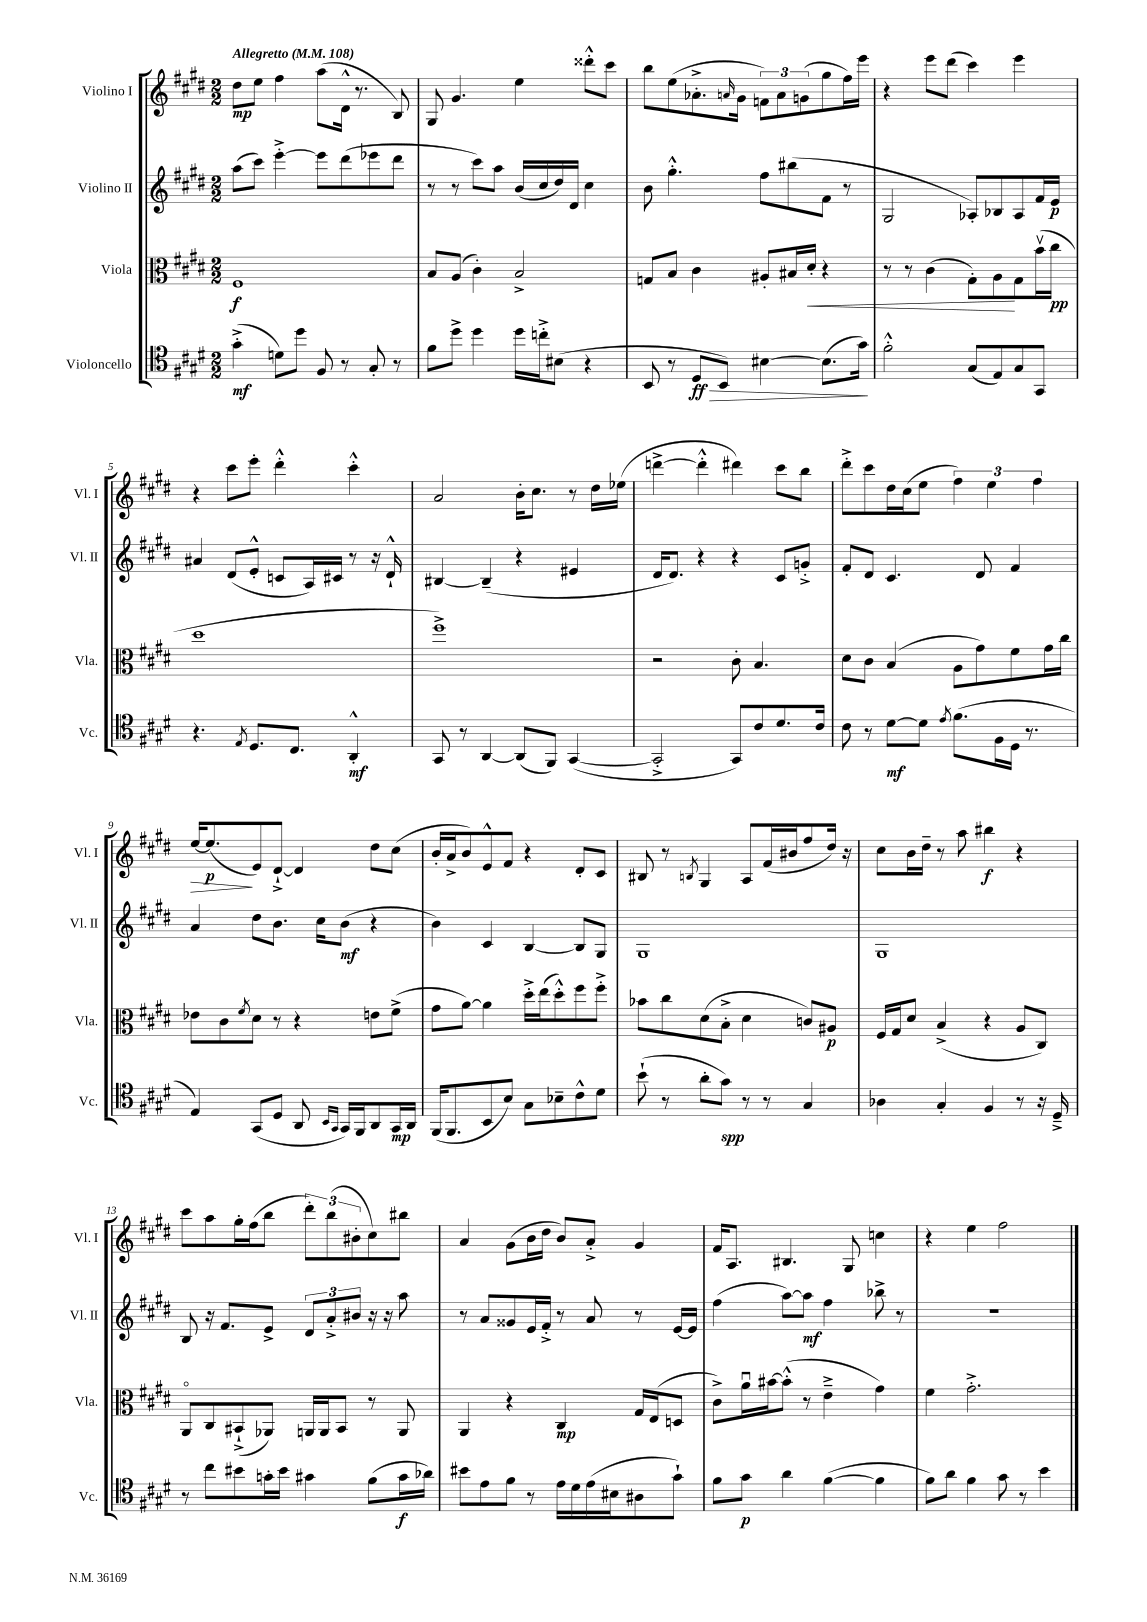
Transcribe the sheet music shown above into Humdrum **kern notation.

**kern	**dynam	**kern	**dynam	**kern	**dynam	**kern	**dynam
*part4	*part4	*part3	*part3	*part2	*part2	*part1	*part1
*staff4	*staff4	*staff3	*staff3	*staff2	*staff2	*staff1	*staff1
*I"Violoncello	*	*I"Viola	*	*I"Violino II	*	*I"Violino I	*
*I'Vc.	*	*I'Vla.	*	*I'Vl. II	*	*I'Vl. I	*
*clefC4	*	*clefC3	*	*clefG2	*	*clefG2	*
*k[f#c#g#d#]	*	*k[f#c#g#d#]	*	*k[f#c#g#d#]	*	*k[f#c#g#d#]	*
*M2/2	*	*M2/2	*	*M2/2	*	*M2/2	*
*MM108	*	*MM108	*	*MM108	*	*MM108	*
=1	=1	=1	=1	=1	=1	=1	=1
!	!	!	!	!	!	!LO:TX:a:B:t=Allegretto	!
(4g#'^\	mf	1F#	f	(8aa\L	.	8dd#\L	mp
.	.	.	.	8ccc#\J)	.	8ee\J	.
8dn\L)	.	.	.	[4eee'^\	.	4ff#\	.
8dd#\J	.	.	.	.	.	.	.
8F#/	.	.	.	8eee\L]	.	(8aa\L	.
8r	.	.	.	(8ddd#\	.	16d#^^\Jk	.
.	.	.	.	.	.	8.r	.
8G#'/	.	.	.	8eee-X\	.	.	.
8r	.	.	.	8ddd#\J	.	8B/)	.
=2	=2	=2	=2	=2	=2	=2	=2
8f#\L	.	8B/L	.	8r	.	8G#/	.
8dd#^\J	.	(8A/J	.	8r	.	4.g#/	.
4dd#\	.	4c#'\)	.	8ccc#\L)	.	.	.
.	.	.	.	8aa\J	.	.	.
16dd#\LL	.	2B^/	.	(16b/LL	.	4ee\	.
16ccn'^\J	.	.	.	16cc#/	.	.	.
(8B#X\J	.	.	.	16dd#/)	.	.	.
.	.	.	.	16d#/JJ	.	.	.
4r	.	.	.	4cc#\	.	8ddd##X'^^\L	.
.	.	.	.	.	.	8ccc#\J	.
=3	=3	=3	=3	=3	=3	=3	=3
8BB/	.	8Gn/L	.	8b\	.	8bb\L	.
8r	.	8B/J	.	4.gg#'^^\	.	(8ee\	.
!	!LO:HP:b	!	!	!	!	!	!
8D#/L	> ff	4c#\	.	.	.	8.a-X'^\	.
8BB/J)	.	.	.	.	.	.	.
.	.	.	.	.	.	16qqan/	.
.	.	.	.	.	.	16g#\Jk	.
[4B#X\	.	8A#X'/L	.	8ff#\L	.	12fn\L)	.
.	.	.	.	.	.	12a\	.
.	.	16B#X/L	.	(8bb#X\	.	.	.
.	.	.	.	.	.	(12gn\	.
!	!	!	!LO:HP:b	!	!	!	!
.	.	16d#'/JJ	<	.	.	.	.
(8.B#\L]	.	4r	.	8f#\J	.	8gg#\	.
.	.	.	.	8r	.	16ff#\L)	.
16g#\Jk)	.	.	.	.	.	16eee\JJ	.
.	]	.	.	.	.	.	.
=4	=4	=4	=4	=4	=4	=4	=4
2f#'^^\	.	8r	.	2G#/	.	4r	.
.	.	8r	.	.	.	.	.
.	.	(4c#\	.	.	.	8eee\L	.
.	.	.	.	.	.	(8ddd#\J	.
(8G#/L	.	8G#'\L)	.	8A-X'/L)	.	4ccc#\)	.
8E/)	.	8A\	.	8B-X/	.	.	.
8G#/	.	8G#\	[	8A-/	.	4eee\	.
8GG#/J	.	(16bv\L	.	16f#/L	.	.	.
.	.	16cc#\JJ	pp	16e/JJ	p	.	.
!!LO:LB:g=z
=5	=5	=5	=5	=5	=5	=5	=5
4.r	.	1dd#	.	4a#X/	.	4r	.
.	.	.	.	(8d#/L	.	8ccc#\L	.
8qE/	.	.	.	.	.	.	.
8.D#/L	.	.	.	8e'^^/J	.	8eee'\J	.
.	.	.	.	8cn/L	.	4ddd#'^^\	.
8.C#/J	.	.	.	.	.	.	.
.	.	.	.	16A/L)	.	.	.
.	.	.	.	16c#X/JJ	.	.	.
4AA'^^/	mf	.	.	8r	.	4ccc#'^^\	.
.	.	.	.	16r	.	.	.
.	.	.	.	16d#`^^/	.	.	.
=6	=6	=6	=6	=6	=6	=6	=6
8GG#/	.	1ff#^)	.	[4B#X/	.	2a/	.
8r	.	.	.	.	.	.	.
[4AA/	.	.	.	(4B#~/]	.	.	.
(8AA/L]	.	.	.	4r	.	16b'\KL	.
.	.	.	.	.	.	8.cc#\J	.
8FF#/J)	.	.	.	.	.	.	.
([4GG#/	.	.	.	4e#X/	.	8r	.
.	.	.	.	.	.	16dd#\LL	.
.	.	.	.	.	.	(16ee-X\JJ	.
=7	=7	=7	=7	=7	=7	=7	=7
2GG#'^/]	.	2r	.	16d#/KL	.	[4dddn^\	.
.	.	.	.	8.d#/J)	.	.	.
.	.	.	.	4r	.	4ddd'^^\]	.
8GG#/L)	.	8c#'\	.	4r	.	4ddd#X\)	.
8c#/	.	4.B/	.	.	.	.	.
8.d#/	.	.	.	8c#/L	.	8ccc#\L	.
.	.	.	.	8gn'^/J	.	8bb\J	.
16c#/Jk	.	.	.	.	.	.	.
=8	=8	=8	=8	=8	=8	=8	=8
8c#\	.	8d#\L	.	8f#'/L	.	8ddd#'^\L	.
8r	.	8c#\J	.	8d#/J	.	8ccc#\	.
[8d#\L	mf	(4B/	.	4.c#/	.	16dd#\L	.
.	.	.	.	.	.	(16cc#\J	.
8d#\J]	.	.	.	.	.	8ee\J	.
8qe/	.	.	.	.	.	.	.
(8.f#\L	.	8A\L	.	.	.	6ff#\)	.
.	.	8g#\)	.	8d#/	.	.	.
.	.	.	.	.	.	6ee\	.
16F#\L	.	.	.	.	.	.	.
16D#\JJ	.	8f#\	.	4f#/	.	.	.
8.r	.	.	.	.	.	.	.
.	.	.	.	.	.	6ff#\	.
.	.	16g#\L	.	.	.	.	.
.	.	16cc#\JJ	.	.	.	.	.
!!LO:LB:g=z
=9	=9	=9	=9	=9	=9	=9	=9
!	!	!	!	!	!	!	!LO:HP:b
4E/)	.	8e-X\L	.	4a/	.	[16ee/KL	>
.	.	.	.	.	.	(8.ee/]	p
.	.	8c#\	.	.	.	.	.
.	.	8qf#/	.	.	.	.	.
(8GG#/L	.	8d#\J	.	8dd#\L	.	8e/)	]
8D#/J	.	8r	.	8.b\J	.	[8d#`^/J	.
8AA/	.	4r	.	.	.	4d#/]	.
.	.	.	.	16cc#\KL	.	.	.
16qqBB/LL	.	.	.	.	.	.	.
16qqGG#/JJ	.	.	.	.	.	.	.
16GG#/LL)	.	.	.	(8b\J	mf	.	.
16FF#/J	.	.	.	.	.	.	.
8AA/	.	8en\L	.	4r	.	8dd#\L	.
16GG#/L	mp	(8f#^\J	.	.	.	(8cc#\J	.
16AA/JJ	.	.	.	.	.	.	.
=10	=10	=10	=10	=10	=10	=10	=10
(16FF#/KL	.	8g#\L	.	4b\)	.	16b'/LL	.
8.FF#/	.	.	.	.	.	16a^/J	.
.	.	[8a\J)	.	.	.	8b/)	.
8BB/	.	4a\]	.	4c#/	.	8e^^/	.
8B/J)	.	.	.	.	.	8f#/J	.
8G#\L	.	16dd#'^\LL	.	[4B/	.	4r	.
.	.	(16ee\J	.	.	.	.	.
8B-X~\	.	8dd#'^^\)	.	.	.	.	.
8c#^^\	.	8ff#\	.	8B/L]	.	8d#'/L	.
8d#\J	.	8ff#'^\J	.	8G#/J	.	8c#/J	.
=11	=11	=11	=11	=11	=11	=11	=11
(8b`\	.	8b-X\L	.	1G#	.	8B#X/	.
8r	.	8cc#\	.	.	.	8r	.
.	.	.	.	.	.	8qBn/	.
8a'\L	.	(8d#\	.	.	.	4G#/	.
8g#\J)	spp	8B'^\J	.	.	.	.	.
8r	.	4d#\	.	.	.	8A/L	.
8r	.	.	.	.	.	(16f#/L	.
.	.	.	.	.	.	16b#X/J	.
4G#/	.	8cn/L)	.	.	.	8ff#/	.
.	.	8A#X/J	p	.	.	16dd#/Jk)	.
.	.	.	.	.	.	16r	.
=12	=12	=12	=12	=12	=12	=12	=12
4A-X\	.	16F#/LL	.	1G#	.	8cc#\L	.
.	.	16G#/J	.	.	.	.	.
.	.	8d#/J	.	.	.	16b\L	.
.	.	.	.	.	.	16dd#~\JJ	.
4G#'/	.	(4B^/	.	.	.	8r	.
.	.	.	.	.	.	8aa\	.
4F#/	.	4r	.	.	.	4bb#X\	f
8r	.	8A/L	.	.	.	4r	.
16r	.	8C#/J)	.	.	.	.	.
16D#~^/	.	.	.	.	.	.	.
!!LO:LB:g=z
=13	=13	=13	=13	=13	=13	=13	=13
8r	.	8AA/L	.	8B/	.	8ccc#\L	.
8cc#\L	.	8C#/	.	16r	.	8aa\	.
.	.	.	.	8.f#/L	.	.	.
8b#X\	.	(8BB#X`^/	.	.	.	16gg#'\L	.
.	.	.	.	.	.	(16ff#\J	.
16gn'\L	.	8AA-X/J)	.	8e^/J	.	8bb\J	.
16b#\JJ	.	.	.	.	.	.	.
4g#X\	.	16AAn/LL	.	12d#/L	.	12ddd#'\L)	.
.	.	16AA/J	.	.	.	.	.
.	.	.	.	12a'^/	.	(12bb\	.
.	.	8BB#/J	.	.	.	.	.
.	.	.	.	12b#X/J	.	12b#X'\	.
(8f#\L	.	8r	.	16r	.	8cc#\)	.
.	.	.	.	16r	.	.	.
16g#\L	f	8AA/	.	8aa\	.	8bb#X\J	.
16a-X\JJ)	.	.	.	.	.	.	.
=14	=14	=14	=14	=14	=14	=14	=14
8b#X\L	.	4AA/	.	8r	.	4a/	.
8e\	.	.	.	8a/L	.	.	.
8f#\J	.	4r	.	8g##X/	.	(8g#\L	.
8r	.	.	.	16e/L	.	16b\L	.
.	.	.	.	16f#'^/JJ	.	16dd#\JJ	.
16e\LL	.	4C#/	mp	8r	.	8b/L)	.
16d#\	.	.	.	.	.	.	.
(16e\	.	.	.	8a/	.	8a'^/J	.
16B#X\J	.	.	.	.	.	.	.
8A#X\	.	16G#/LL	.	8r	.	4g#/	.
.	.	(16E/J	.	.	.	.	.
8g#`\J)	.	8Dn/J	.	[16e/LL	.	.	.
.	.	.	.	16e/JJ]	.	.	.
=15	=15	=15	=15	=15	=15	=15	=15
8f#\L	.	8c#^\L)	.	(4ff#\	.	16f#/KL	.
.	.	.	.	.	.	8.A/J	.
8g#\J	p	16au\L	.	.	.	.	.
.	.	[16b#X\J	.	.	.	.	.
4a\	.	(8b#'^^\J]	.	[8aa\L)	.	4.B#X/	.
.	.	8r	.	8aa\J]	mf	.	.
([4f#\	.	4e~^\	.	4ff#\	.	.	.
.	.	.	.	.	.	8G#/	.
4f#\]	.	4g#\)	.	8bb-X^\	.	4ccn\	.
.	.	.	.	8r	.	.	.
=16	=16	=16	=16	=16	=16	=16	=16
8f#\L)	.	4f#\	.	1r	.	4r	.
8a\J	.	.	.	.	.	.	.
4f#\	.	2.g#'^\	.	.	.	4ee\	.
8g#\	.	.	.	.	.	2ff#\	.
8r	.	.	.	.	.	.	.
4b\	.	.	.	.	.	.	.
==	==	==	==	==	==	==	==
*-	*-	*-	*-	*-	*-	*-	*-
